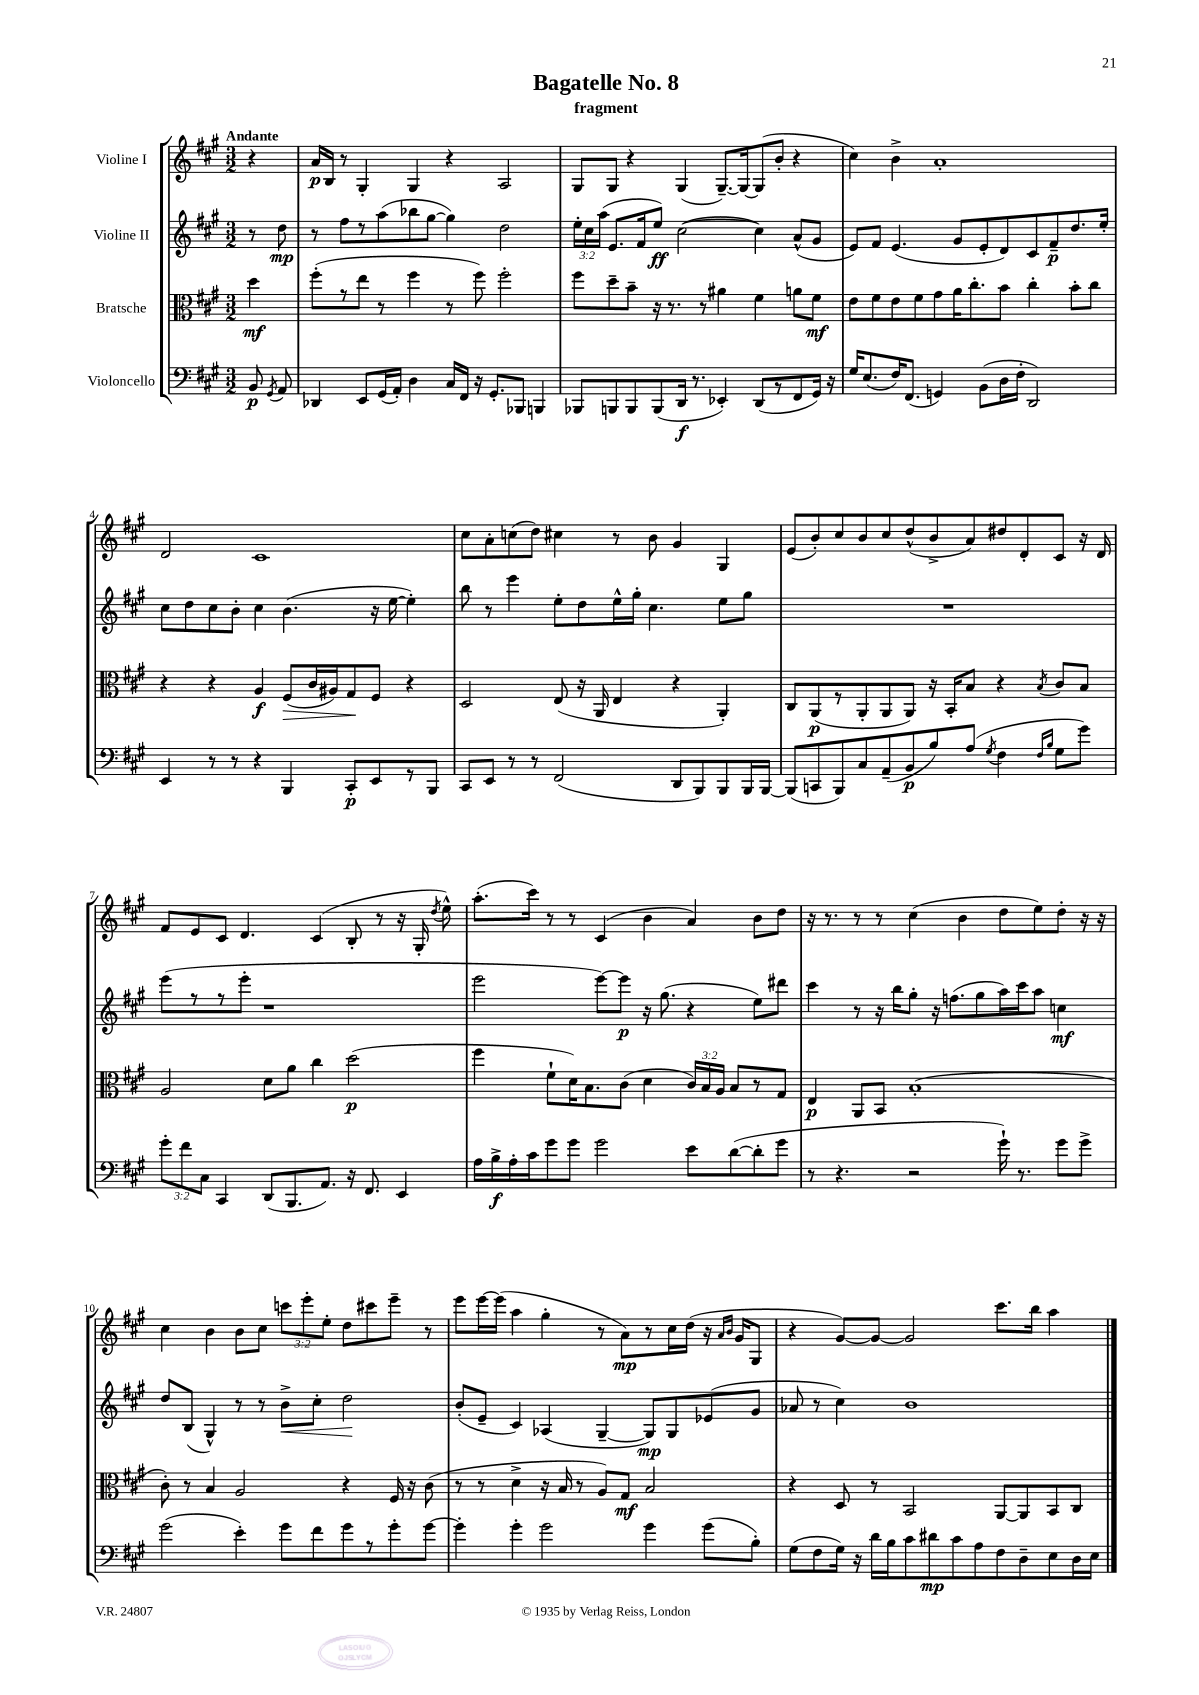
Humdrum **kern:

**kern	**dynam	**kern	**dynam	**kern	**dynam	**kern	**dynam
*part4	*part4	*part3	*part3	*part2	*part2	*part1	*part1
*staff4	*staff4	*staff3	*staff3	*staff2	*staff2	*staff1	*staff1
*I"Violoncello	*	*I"Bratsche	*	*I"Violine II	*	*I"Violine I	*
*clefF4	*	*clefC3	*	*clefG2	*	*clefG2	*
*k[f#c#g#]	*	*k[f#c#g#]	*	*k[f#c#g#]	*	*k[f#c#g#]	*
*M3/2	*	*M3/2	*	*M3/2	*	*M3/2	*
=	=	=	=	=	=	=	=
!	!	!	!	!	!	!LO:TX:a:B:t=Andante	!
8BB/	p	4dd\	mf	8r	.	4r	.
8qGG#/	.	.	.	.	.	.	.
8AA/	.	.	.	8dd\	mp	.	.
=1	=1	=1	=1	=1	=1	=1	=1
4DD-X/	.	(8ff#'\L	.	8r	.	16a/LL	p
.	.	.	.	.	.	16B/JJ	.
.	.	8r	.	8ff#\L	.	8r	.
8EE/L	.	8ee\J	.	8r	.	4G#'/	.
(16GG#/L	.	8r	.	(8aa\	.	.	.
16AA'/JJ)	.	.	.	.	.	.	.
4D\	.	4ff#\	.	8bb-X\	.	4G#/	.
.	.	.	.	[8gg#\J	.	.	.
16C#/LL	.	8r	.	4gg#\])	.	4r	.
16FF#/JJ	.	.	.	.	.	.	.
16r	.	8ff#\)	.	.	.	.	.
8.GG#'/L	.	.	.	.	.	.	.
.	.	2ff#'\	.	2dd\	.	2A/	.
8BBB-X/J	.	.	.	.	.	.	.
4BBBn/	.	.	.	.	.	.	.
=2	=2	=2	=2	=2	=2	=2	=2
8BBB-X/L	.	8ff#\L	.	24ee'\LL	.	8G#/L	.
.	.	.	.	24cc#\	.	.	.
.	.	.	.	(24aa\JJ	.	.	.
8BBBn/	.	8dd~\	.	8.e/L	.	8G#/J	.
8BBB/	.	8b~\J	.	.	.	4r	.
.	.	.	.	16f#/k	.	.	.
(8BBB/	.	16r	.	8ee/J)	ff	.	.
.	.	8.r	.	.	.	.	.
16DD/Jk	f	.	.	([2cc#\	.	(4G#/	.
8.r	.	.	.	.	.	.	.
.	.	8r	.	.	.	.	.
4EE-X'/)	.	4a#X\	.	.	.	[8.G#~/L)	.
.	.	.	.	.	.	16G#/k_	.
(8DD/L	.	4f#\	.	4cc#\])	.	(8G#/]	.
8r	.	.	.	.	.	8b'/J	.
8FF#/	.	8an\L	.	(8a^^/L	.	4r	.
16GG#/Jk)	.	8f#\J	mf	8g#/J	.	.	.
16r	.	.	.	.	.	.	.
=3	=3	=3	=3	=3	=3	=3	=3
16G#/KL	.	8e\L	.	8e/L)	.	4cc#\)	.
(8.E/	.	.	.	.	.	.	.
.	.	8f#\	.	8f#/J	.	.	.
16F#/K)	.	8e\	.	(4.e/	.	4b^\	.
(8.FF#/J	.	.	.	.	.	.	.
.	.	8f#\	.	.	.	.	.
4GGn/)	.	8g#\	.	.	.	1a'	.
.	.	16a\K	.	8g#/L	.	.	.
.	.	8.cc#'\	.	.	.	.	.
(8BB\L	.	.	.	8e'/	.	.	.
16D\L	.	8b\J	.	8d/)	.	.	.
16F#'\JJ	.	.	.	.	.	.	.
2DD/)	.	4cc#'\	.	8c#/	.	.	.
.	.	.	.	8f#~/	p	.	.
.	.	8b'\L	.	8.dd/	.	.	.
.	.	8cc#\J	.	.	.	.	.
.	.	.	.	16ee'/Jk	.	.	.
!!LO:LB:g=z
=4	=4	=4	=4	=4	=4	=4	=4
4EE/	.	4r	.	8cc#\L	.	2d/	.
.	.	.	.	8dd\	.	.	.
8r	.	4r	.	8cc#\	.	.	.
8r	.	.	.	8b'\J	.	.	.
4r	.	4A/	f	4cc#\	.	1c#	.
!	!	!	!LO:HP:b	!	!	!	!
4BBB/	.	(8F#/L	>	(4.b\	.	.	.
.	.	16c#/L	.	.	.	.	.
.	.	16A#X/J)	.	.	.	.	.
8CC#'/L	p	8G#/	.	.	.	.	.
8EE/	.	8F#/J	]	16r	.	.	.
.	.	.	.	[16ee\	.	.	.
8r	.	4r	.	4ee'\])	.	.	.
8BBB/J	.	.	.	.	.	.	.
=5	=5	=5	=5	=5	=5	=5	=5
8CC#/L	.	2D/	.	8bb\	.	8cc#\L	.
8EE/J	.	.	.	8r	.	8a'\	.
8r	.	.	.	4eee\	.	(8ccn\	.
8r	.	.	.	.	.	8dd\J)	.
(2FF#/	.	(8E/	.	8ee'\L	.	4cc#X\	.
.	.	16r	.	8dd\	.	.	.
.	.	16AA/	.	.	.	.	.
.	.	4E/	.	16ee^^\L	.	8r	.
.	.	.	.	16gg#'\JJ	.	.	.
.	.	.	.	4.cc#\	.	8b\	.
8DD/L	.	4r	.	.	.	4g#/	.
8BBB/)	.	.	.	.	.	.	.
8BBB/	.	4AA'/)	.	8ee\L	.	4G#/	.
16BBB/L	.	.	.	8gg#\J	.	.	.
[16BBB/JJ	.	.	.	.	.	.	.
=6	=6	=6	=6	=6	=6	=6	=6
(8BBB/L]	.	8C#/L	.	1.r	.	(8e/L	.
8CCn/	.	(8AA/	p	.	.	8b'/)	.
8BBB/)	.	8r	.	.	.	8cc#/	.
8C#/	.	8AA'/	.	.	.	8b/	.
(8AA~/	.	8AA/	.	.	.	8cc#/	.
8BB/	p	8AA/J)	.	.	.	(8dd^^/	.
8B/)	.	16r	.	.	.	8b^/	.
.	.	16BB'/KL	.	.	.	.	.
(8A/J	.	8B/J	.	.	.	8a/)	.
8qG#/	.	.	.	.	.	.	.
4F#\	.	4r	.	.	.	8dd#X/	.
.	.	.	.	.	.	8d'/	.
16qqF#/LL	.	.	.	.	.	.	.
16qqB/JJ	.	8qB/	.	.	.	.	.
8G#\L	.	8c#/L	.	.	.	8c#/J	.
8g#\J)	.	8B/J	.	.	.	16r	.
.	.	.	.	.	.	16d/	.
!!LO:LB:g=z
=7	=7	=7	=7	=7	=7	=7	=7
12g#'\L	.	2A/	.	(8eee\L	.	8f#/L	.
12f#\	.	.	.	.	.	.	.
.	.	.	.	8r	.	8e/	.
12C#\J	.	.	.	.	.	.	.
4CC#/	.	.	.	8r	.	8c#/J	.
.	.	.	.	8eee'\J	.	4.d/	.
(8DD/L	.	8d\L	.	1r	.	.	.
8.BBB/	.	8a\J	.	.	.	.	.
.	.	4cc#\	.	.	.	(4c#/	.
8.AA/J)	.	.	.	.	.	.	.
16r	.	(2dd\	p	.	.	8B'/	.
8.FF#/	.	.	.	.	.	.	.
.	.	.	.	.	.	8r	.
4EE/	.	.	.	.	.	16r	.
.	.	.	.	.	.	16G#'/	.
.	.	.	.	.	.	8qdd/	.
.	.	.	.	.	.	8ee^^\)	.
=8	=8	=8	=8	=8	=8	=8	=8
16A\LL	.	4ff#\	.	2eee\	.	(8.aa'\L	.
16B^\	f	.	.	.	.	.	.
16A'\	.	.	.	.	.	.	.
16c#\J	.	.	.	.	.	16ccc#\Jk)	.
8g#\	.	8f#`\L	.	.	.	8r	.
8g#\J	.	16d\K)	.	.	.	8r	.
.	.	8.B\	.	.	.	.	.
2g#\	.	.	.	[8eee\L)	.	(4c#/	.
.	.	(8c#\J	.	8eee\J]	p	.	.
.	.	4d\	.	16r	.	4b\	.
.	.	.	.	(8.gg#\	.	.	.
8e\L	.	24c#/LL)	.	4r	.	4a/)	.
.	.	24B/	.	.	.	.	.
.	.	24A/JJ	.	.	.	.	.
([8d\	.	8B/L	.	.	.	.	.
8d'\]	.	8r	.	8ee\L)	.	8b\L	.
8g#\J	.	8G#/J	.	8ddd#X\J	.	8dd\J	.
=9	=9	=9	=9	=9	=9	=9	=9
8r	.	4E/	p	4ccc#\	.	16r	.
.	.	.	.	.	.	8.r	.
4.r	.	.	.	.	.	.	.
.	.	8AA/L	.	8r	.	8r	.
.	.	8BB/J	.	16r	.	8r	.
.	.	.	.	16bb\KL	.	.	.
2r	.	(1B'	.	8gg#'\J	.	(4cc#\	.
.	.	.	.	16r	.	.	.
.	.	.	.	(8.ffn\L	.	.	.
.	.	.	.	.	.	4b\	.
.	.	.	.	8gg#\	.	.	.
16g#`\)	.	.	.	16aa\L)	.	8dd\L	.
8.r	.	.	.	16ccc#\J	.	.	.
.	.	.	.	8aa\J	.	8ee\)	.
8g#\L	.	.	.	4ccn\	mf	8dd'\J	.
8g#^\J	.	.	.	.	.	16r	.
.	.	.	.	.	.	16r	.
!!LO:LB:g=z
=10	=10	=10	=10	=10	=10	=10	=10
(2g#\	.	8c#'\)	.	8dd/L	.	4cc#\	.
.	.	8r	.	(8B/J	.	.	.
.	.	4B/	.	4G#^^/)	.	4b\	.
4e'\)	.	2A/	.	8r	.	8b\L	.
.	.	.	.	8r	.	8cc#\J	.
!	!	!	!	!	!LO:HP:b	!	!
8g#\L	.	.	.	8b^\L	<	12cccn\L	.
.	.	.	.	.	.	12eee'\	.
8f#\	.	.	.	8cc#'\J	.	.	.
.	.	.	.	.	.	12ee'\J	.
8g#\	.	4r	.	2dd\	.	8dd\L	.
8r	.	.	.	.	.	8ccc#X\	.
8g#'\	.	16F#/	.	.	.	8eee~\J	.
.	.	16r	.	.	.	.	.
[8g#\J	.	(8c#\	.	.	.	8r	.
.	.	.	.	.	[	.	.
=11	=11	=11	=11	=11	=11	=11	=11
4g#'\]	.	8r	.	(8b'/L	.	8eee\L	.
.	.	8r	.	8e~/J	.	[16eee\L	.
.	.	.	.	.	.	(16eee\JJ]	.
4g#'\	.	4d^\	.	4c#/)	.	4aa\	.
2g#\	.	16r	.	(4A-X/	.	4gg#'\	.
.	.	16B/	.	.	.	.	.
.	.	8r	.	.	.	.	.
.	.	8A/L)	.	[4G#~/	.	8r	.
.	.	8G#/J	mf	.	.	8a\L)	mp
4g#\	.	2B/	.	8G#/L])	mp	8r	.
.	.	.	.	8G#/	.	16cc#\L	.
.	.	.	.	.	.	(16dd\JJ	.
(8g#\L	.	.	.	(8e-X/	.	16r	.
.	.	.	.	.	.	16qqa/LL	.
.	.	.	.	.	.	16qqb/JJ	.
.	.	.	.	.	.	16g#/KL	.
8B'\J)	.	.	.	8g#/J	.	8G#/J	.
=12	=12	=12	=12	=12	=12	=12	=12
(8G#\L	.	4r	.	8a-X/	.	4r	.
8F#\	.	.	.	8r	.	.	.
16G#\Jk)	.	8D/	.	4cc#\)	.	[8g#/L)	.
16r	.	.	.	.	.	.	.
16d\LL	.	8r	.	.	.	8g#/J_	.
16B\J	.	.	.	.	.	.	.
8c#\	.	2BB/	.	1b	.	2g#/]	.
8d#X\	mp	.	.	.	.	.	.
8c#\	.	.	.	.	.	.	.
8A\	.	.	.	.	.	.	.
8F#\	.	[8AA/L	.	.	.	8.ccc#\L	.
8D~\	.	8AA/]	.	.	.	.	.
.	.	.	.	.	.	16bb\Jk	.
8E\	.	8BB/	.	.	.	4aa\	.
16D\L	.	8C#/J	.	.	.	.	.
16E\JJ	.	.	.	.	.	.	.
==	==	==	==	==	==	==	==
*-	*-	*-	*-	*-	*-	*-	*-
